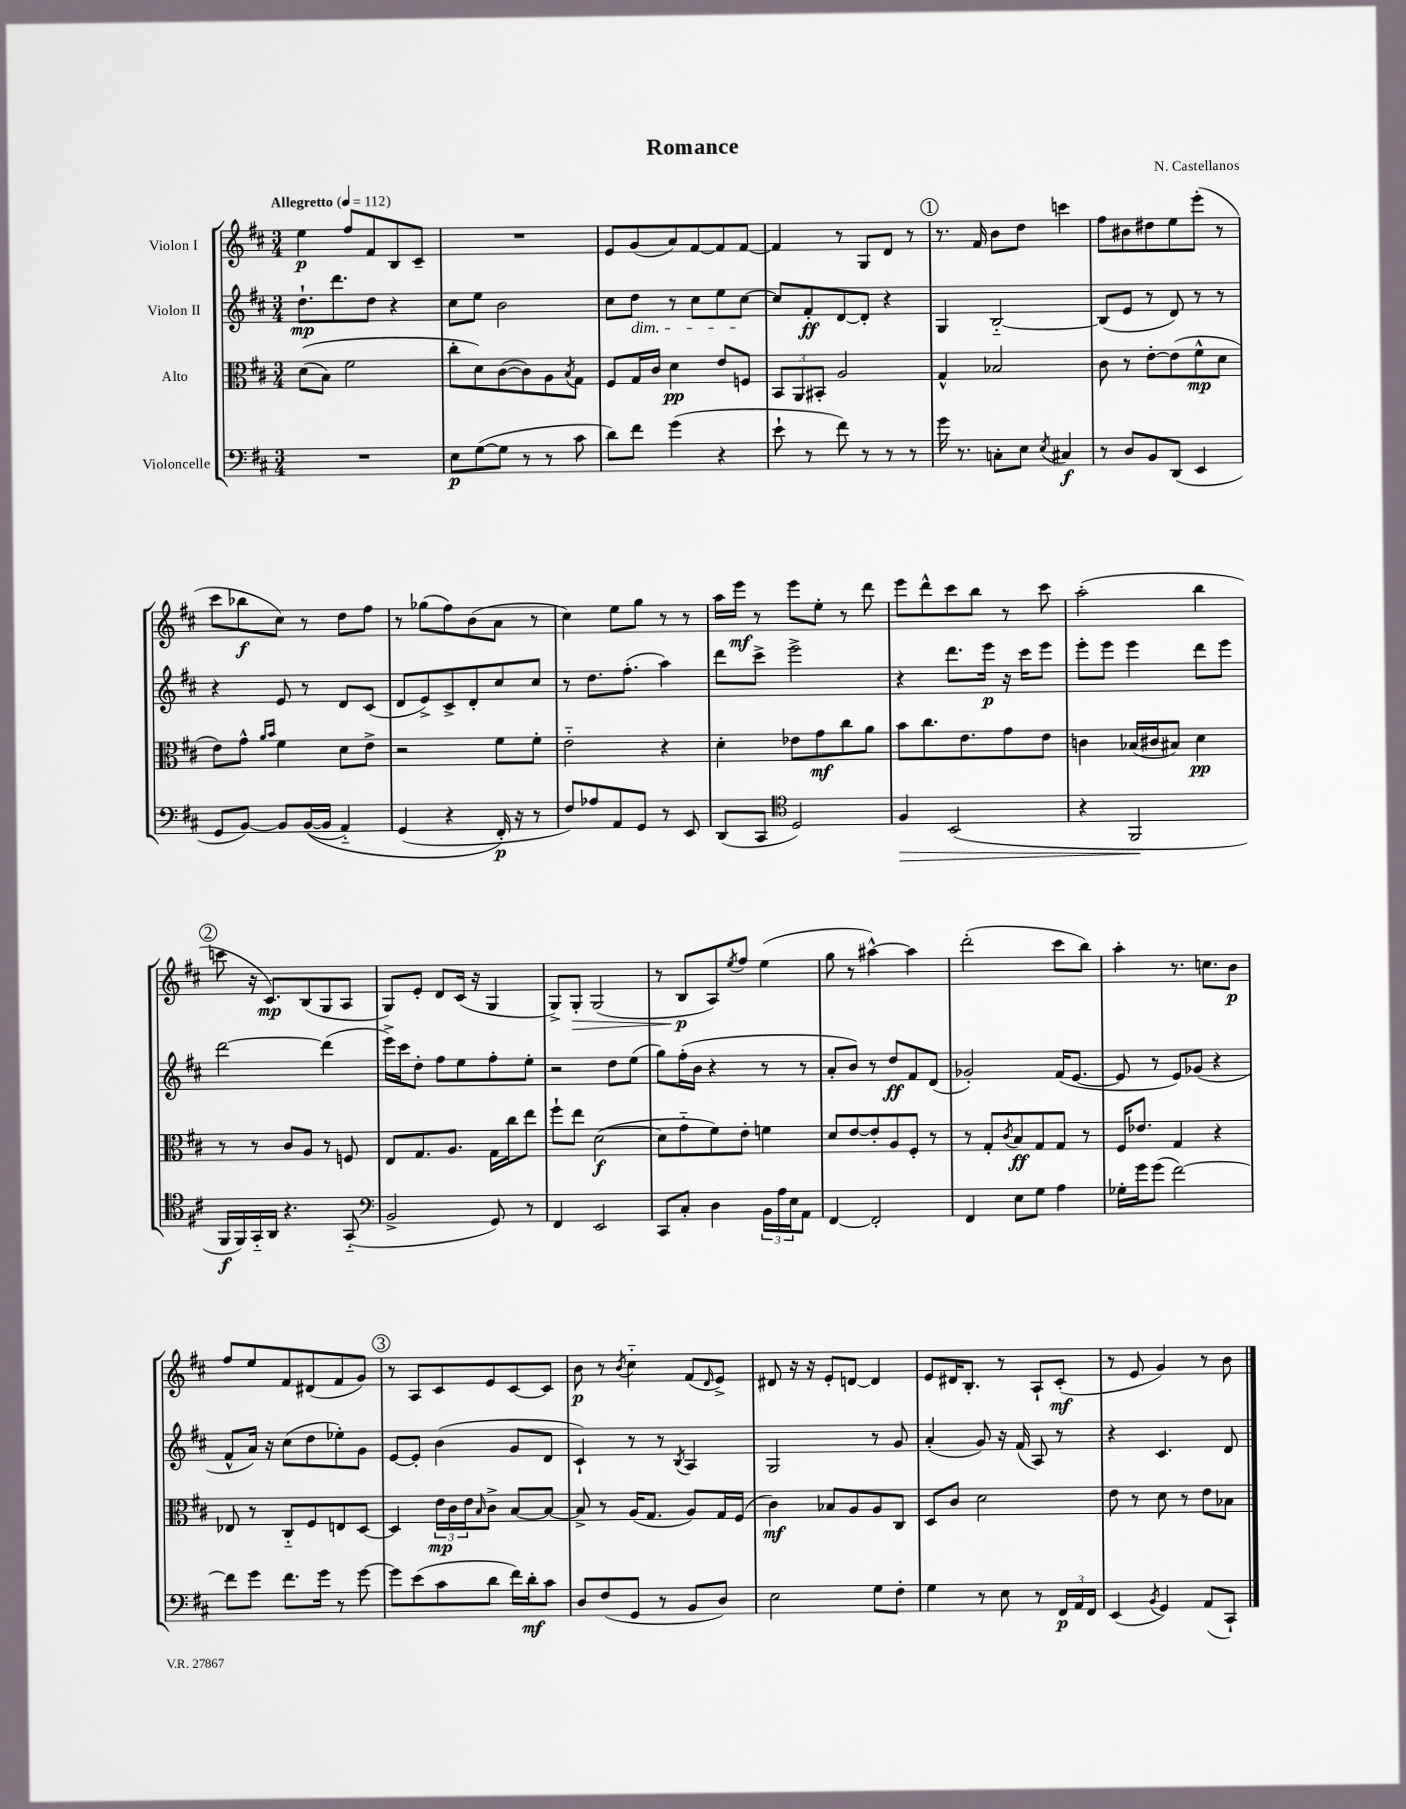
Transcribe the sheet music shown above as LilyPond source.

\header { title = "Romance" composer = "N. Castellanos" }
<<
\new StaffGroup <<
\new Staff = "s0" \with { instrumentName = "Violon I" } {
    \clef treble \key d \major \numericTimeSignature \time 3/4 \tempo "Allegretto" 4 = 112
    e''4\p fis''8 fis'8 b8 cis'8-- |
    R2. |
    e'8 g'8( a'8) fis'8~ fis'8 fis'8~ |
    fis'4 r8 g8 d'8 r8 |
    \mark \markup { \circle "1" } r8. fis'16 b'8 d''8 c'''4 |
    fis''8 bis'8 dis''8 e''8 e'''8-.( r8 |
    cis'''8 bes''8\f cis''8) r8 d''8 fis''8 |
    r8 ges''8( fis''8) b'8( a'8 r8 |
    cis''4) e''8 g''8 r8 r8 |
    a''16 e'''16\mf r8 e'''8 e''8-. r8 d'''8 |
    e'''8 d'''8-^ cis'''8 b''8 r8 cis'''8 |
    a''2-.( b''4 |
    \mark \markup { \circle "2" } c'''8 r16 cis'8.\mp) b8( g8 a8 |
    g8) e'8-. d'8 cis'16( r16 g4 |
    g8->) g8-.\> g2( |
    r8 b8\p\! a8) \acciaccatura { e''8 } fis''8 e''4( |
    g''8 r8 ais''4~-^) ais''4 |
    d'''2-.( cis'''8 b''8) |
    a''4-. r8. c''8. b'8\p |
    fis''8 e''8 fis'8 dis'8( fis'8 g'8) |
    \mark \markup { \circle "3" } r8 a8 cis'8 e'8 cis'8~ cis'8 |
    b'8\p r8 \acciaccatura { b'8 } cis''4-_ fis'8( \grace { d'16 } e'8->) |
    dis'8 r16 r16 e'8-. d'8~ d'4 |
    e'8 dis'16 b8.-. r8 a8-! cis'8-.\mf( |
    r8 e'8 g'4) r8 b'8 \bar "|." |
}
\new Staff = "s1" \with { instrumentName = "Violon II" } {
    \clef treble \key d \major \numericTimeSignature \time 3/4
    d''8.-!\mp d'''8. d''8 r4 |
    cis''8 e''8 b'2 |
    cis''8 d''8\dim r8 cis''8 e''8 cis''8~\! |
    cis''8 fis'8-.\ff d'8~ d'8-. r4 |
    \mark \markup { \circle "1" } g4 b2~-_ |
    b8( e'8 r8 d'8) r8 r8 |
    r4 e'8 r8 d'8 cis'8( |
    d'8 e'8->) cis'8-> d'8-. cis''8 cis''8 |
    r8 d''8. fis''8.-.( a''4) |
    d'''8 cis'''8-> e'''2-> |
    r4 d'''8. e'''16\p r16 cis'''16 e'''8 |
    e'''8-. e'''8 e'''4 d'''8 e'''8 |
    \mark \markup { \circle "2" } d'''2~ d'''4( |
    e'''16->) cis'''16 d''8-. fis''8 e''8 fis''8-. e''8-. |
    r2 d''8 e''8( |
    g''8) fis''16-.( b'16 r4 r8 r8 |
    a'8-. b'8) r8 d''8\ff fis'8 d'8( |
    ges'2-.) fis'16( e'8.~ |
    e'8 r8 e'8) ges'8( r4 |
    fis'8-^ a'16) r16 cis''8( d''8 ees''8-.) g'8 |
    \mark \markup { \circle "3" } e'8~ e'8-. b'4( g'8 d'8 |
    cis'4-!) r8 r8 \acciaccatura { b8 } a4 |
    g2 r8 g'8 |
    a'4-.( g'8) r16 fis'16( a8) r8 |
    r4 cis'4. d'8 \bar "|." |
}
\new Staff = "s2" \with { instrumentName = "Alto" } {
    \clef alto \key d \major \numericTimeSignature \time 3/4
    d'8(\( b8) fis'2 |
    cis''8-. d'8\) cis'8~( cis'8) a8 \acciaccatura { b8 } g8 |
    fis8 g16 cis'16 d'4\pp e'8 f8 |
    \tuplet 3/2 { b,8 a,8 bis,8-. } a2 |
    \mark \markup { \circle "1" } g4-^ bes2 |
    cis'8 r8 e'8~-. e'8( fis'8-^\mp d'8 |
    e'8) g'8-^ \grace { a'16 b'16 } fis'4 d'8 e'8-> |
    r2 fis'8 fis'8-. |
    e'2-_ r4 |
    d'4-. ees'8 g'8\mf cis''8 a'8 |
    b'8 cis''8. e'8. g'8 e'8 |
    c'4 bes16( cis'16 bis8) d'4\pp |
    \mark \markup { \circle "2" } r8 r8 cis'8 a8 r8 f8 |
    e8 g8. a8. g16 cis''16 e''8 |
    fis''8-! e''8 d'2~\f( |
    d'8 g'8-_ fis'8) e'8-. f'4 |
    d'8 e'8~ e'8-. a8 fis8-. r8 |
    r8 g8-. \acciaccatura { cis'8 } b8\ff g8 g8 r8 |
    fis16 ees'8. g4 r4 |
    ees8 r8 cis8-_ fis8 e8 d8~ |
    \mark \markup { \circle "3" } d4 \tuplet 3/2 { e'16\mp cis'16 e'16 } \grace { b16 } cis'8-> b8~ b8~ |
    b8-> r8 a16( g8. a8) g16 fis16( |
    cis'4\mf) bes8 a8 a8 cis8 |
    d8 cis'8 d'2 |
    e'8 r8 d'8 r8 e'8 bes8 \bar "|." |
}
\new Staff = "s3" \with { instrumentName = "Violoncelle" } {
    \clef bass \key d \major \numericTimeSignature \time 3/4
    R2. |
    e8\p g8~( g8 r8 r8 cis'8 |
    d'8) fis'8 g'4( r4 |
    e'8-! r8 fis'8) r8 r8 r8 |
    \mark \markup { \circle "1" } g'16 r8. c8-. e8 \acciaccatura { e8 } cis4\f |
    r8 d8 b,8 d,8( e,4 |
    g,8 b,8~) b,8 b,16~(\( b,16 a,4-_) |
    g,4( r4 fis,16-.\p\) r16 r8 |
    fis8) aes8 a,8 g,8 r8 e,8 |
    d,8( cis,8 \clef tenor d2) |
    fis4\> b,2( |
    r4 fis,2\! |
    \mark \markup { \circle "2" } fis,16\f fis,16) g,16-_ a,16 r4. g,8-_( |
    \clef bass b,2-> g,8) r8 |
    fis,4 e,2 |
    cis,8 cis8-. d4 \tuplet 3/2 { b,16 a16 e16 } a,8 |
    fis,4~ fis,2-. |
    fis,4 e8 g8 a4 |
    ges16-. g'16 g'8( fis'2~) |
    fis'8 g'8 fis'8. g'16 r8 g'8~ |
    \mark \markup { \circle "3" } g'8 e'8( cis'8 d'8 fis'16) d'16-.\mf cis'8 |
    d8 fis8( g,8 r8 b,8 d8) |
    e2 g8 fis8-. |
    g4 r8 e8 r8 \tuplet 3/2 { fis,16\p a,16 fis,16 } |
    e,4( \acciaccatura { b,8 } g,4) a,8( cis,8-!) \bar "|." |
}
>>
>>
\layout { \context { \Score \remove "Bar_number_engraver" } }
